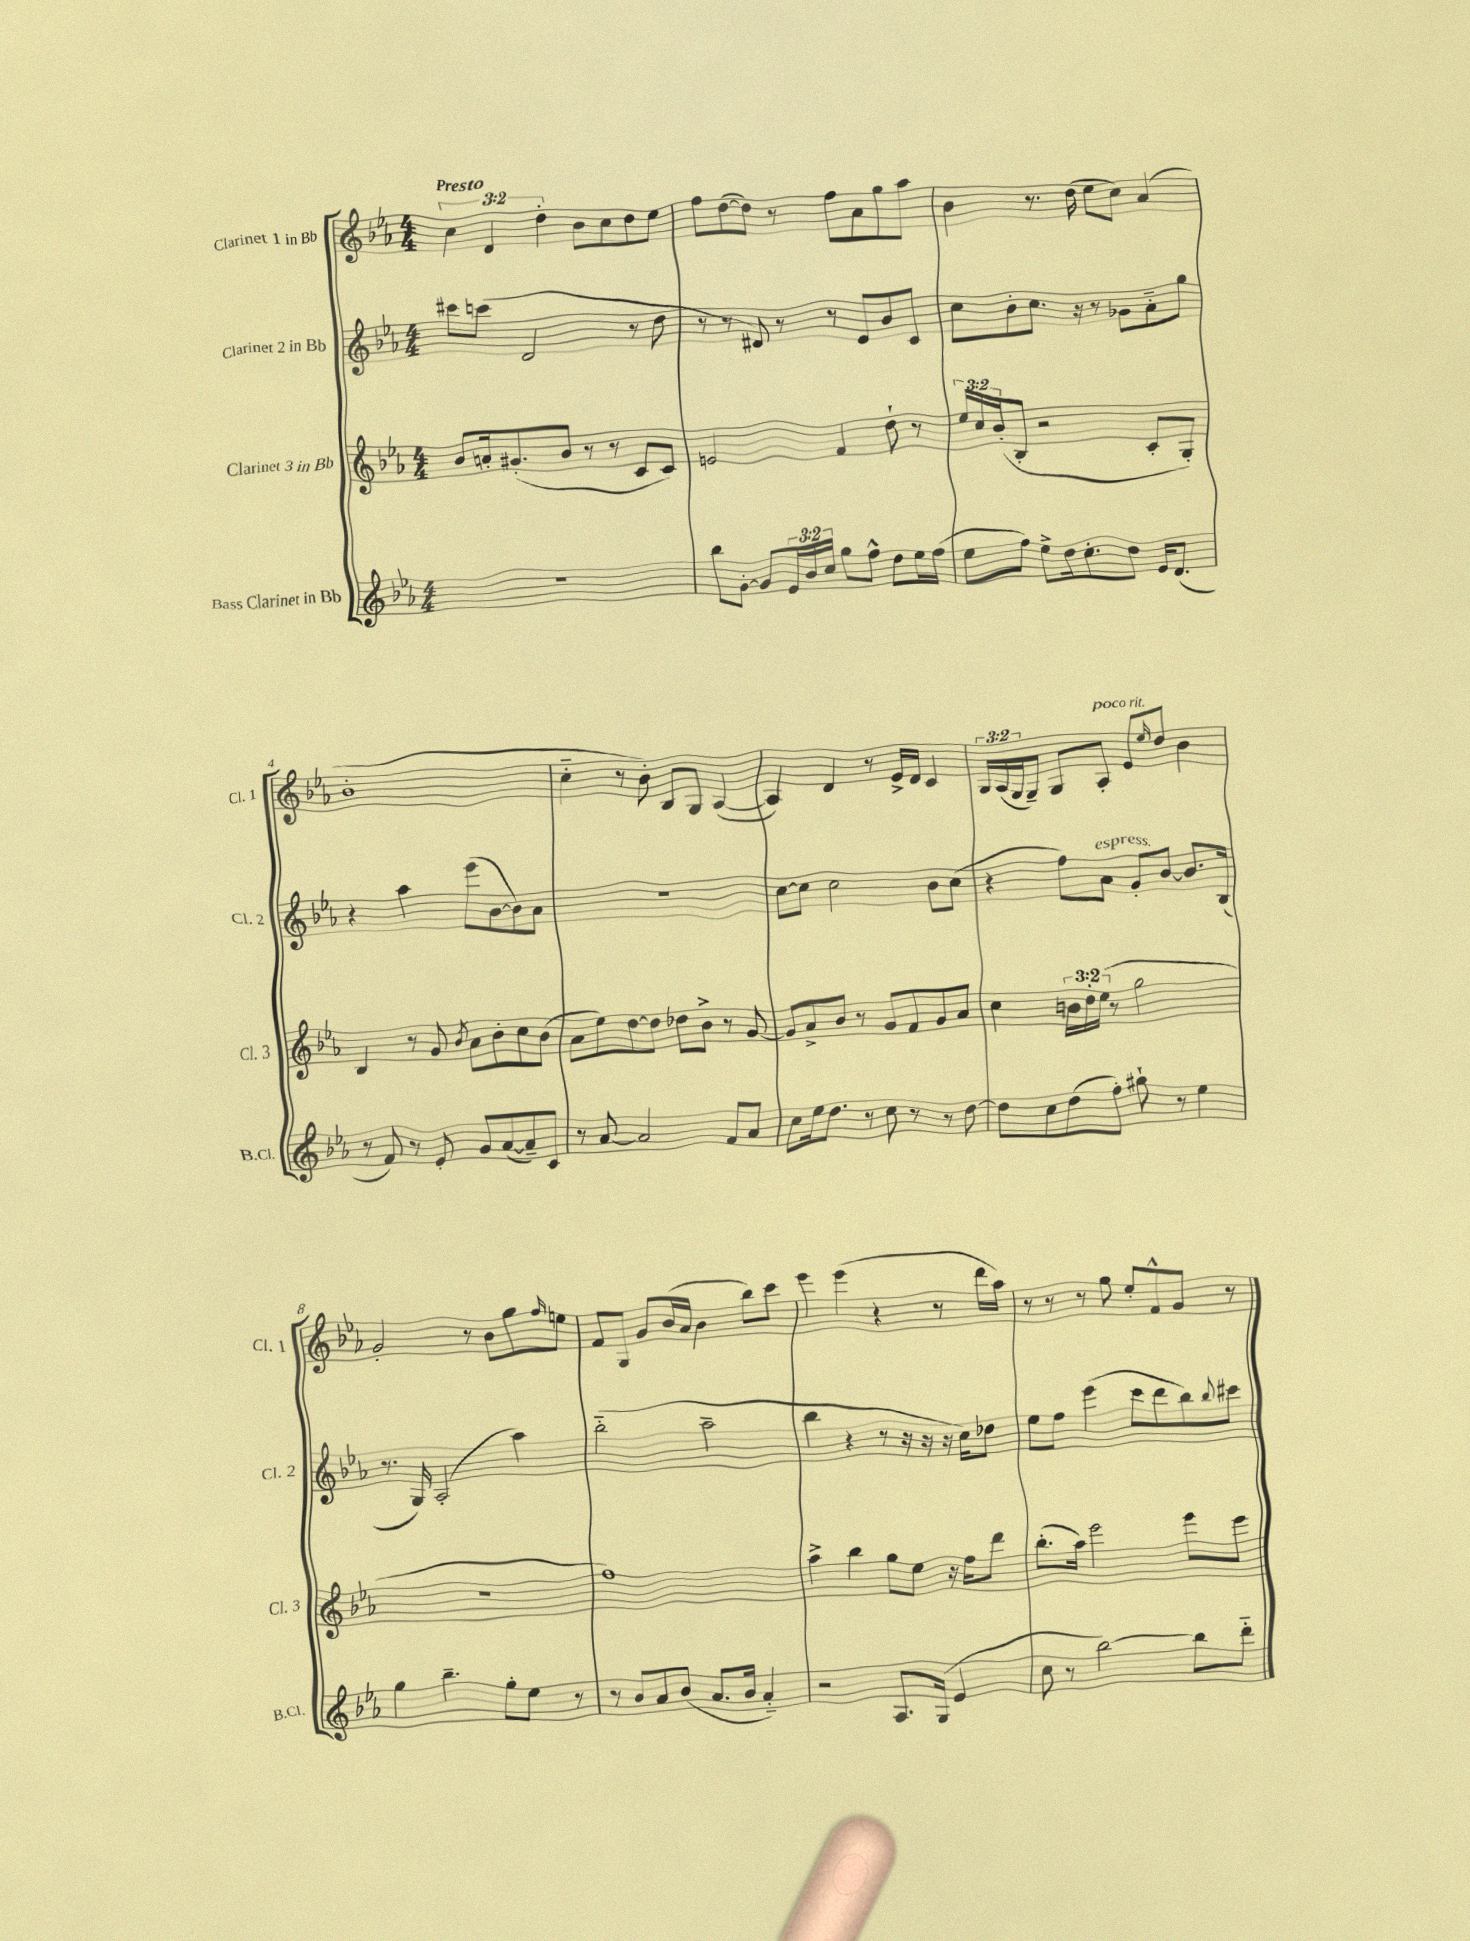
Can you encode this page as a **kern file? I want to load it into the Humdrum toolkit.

**kern	**kern	**kern	**kern
*part4	*part3	*part2	*part1
*staff4	*staff3	*staff2	*staff1
*I"Bass Clarinet in Bb	*I"Clarinet 3 in Bb	*I"Clarinet 2 in Bb	*I"Clarinet 1 in Bb
*I'B.Cl.	*I'Cl. 3	*I'Cl. 2	*I'Cl. 1
*clefG2	*clefG2	*clefG2	*clefG2
*k[b-e-a-]	*k[b-e-a-]	*k[b-e-a-]	*k[b-e-a-]
*M4/4	*M4/4	*M4/4	*M4/4
=1	=1	=1	=1
!	!	!	!LO:TX:a:B:t=Presto
1r	8b-/L	8ccc#X\L	6cc\
.	16an'/k	(8cccn\J	.
.	.	.	6d/
.	(8.g#X'/	.	.
.	.	2d/	.
.	.	.	6dd'\
.	8b-/J	.	.
.	8r	.	8b-\L
.	8r	.	8cc\
.	8c/L	8r	8dd\
.	8c/J)	8dd\	8ee-\J
=2	=2	=2	=2
8bb-\L	2en/	8r	8ff\L
[8g'\J	.	8r	([8dd\
8g/L]	.	8d#X/)	8dd\J])
24e-/L	.	8r	8r
24b-/	.	.	.
24cc/JJ	.	.	.
8gg\L	4f/	8r	8ff\L
8ff^^\J	.	8e-/L	8a-\
8dd\L	8dd`\	8b-/	8gg\
16ee-\L	8r	8c/J	8aa-\J
(16ff\JJ	.	.	.
=3	=3	=3	=3
8ee-\L	24ee-/LL	8cc\L	4b-\
.	24cc/	.	.
.	(24b-'/J	.	.
8ff\J)	8B-'/J	8b-'\	.
8ee-^\L	2r	8.cc\J	8.r
16dd\k	.	.	.
8.cc'\	.	16r	(16dd\
.	.	8r	8ee-\L
8dd\J	.	8g-X\L	8cc\J)
16e-/KL	8c'/L	8a-\	(4a-/
(8.d/J	.	.	.
.	8G'/J)	8gg\J	.
!!LO:LB:g=z
=4	=4	=4	=4
8r	4B-/	4r	1b-'
8f/)	.	.	.
8r	8r	4aa-\	.
8e-'/	8g/	.	.
.	8qb-/	.	.
8g/L	8a-\L	(8eee-\L	.
([8a-/	8b-'\	[8b-\	.
8a-~/])	8cc\	8b-\])	.
8c/J	(8b-\J	8a-\J	.
=5	=5	=5	=5
8r	8a-\L	1r	4cc\
[8a-/	8ee-\)	.	.
2a-/]	[8dd\	.	8r
.	8dd\J]	.	8b-'\)
.	8dd-X\L	.	8B-/L
.	8b-^\J	.	8G/J
8f/L	8r	.	([4A-/
8a-/J	[8g/	.	.
=6	=6	=6	=6
8cc\L	8g/L]	[8cc\L	4A-/])
16ee-\k	8a-^/	8cc\J]	.
8.dd\J	.	.	.
.	8b-/J	2cc\	4d/
8r	8r	.	.
8cc\	8g/L	.	8r
8r	8f/	.	16e-^/LL
.	.	.	16d/JJ
8r	8g/	8b-\L	4c/
[8dd\	8a-/J	(8cc\J	.
=7	=7	=7	=7
8dd\L]	4cc\	4r	24G/LL
.	.	.	(24A-/
.	.	.	24G/J
8cc\	.	.	8G~/J)
(8dd\	24bn\LL	8ff\L)	8G/L
.	24dd'\	.	.
.	(24ee-\JJ	.	.
!	!	!	!LO:TX:a:i:t=poco rit.
!	!	!LO:TX:a:i:t=espress.	!
8ff'\J)	8r	8a-\J	8A-'/J
8gg#X`\	2gg\	8g'/L	8e-/L
.	.	.	16qqee-/
8r	.	[8b-/J	8dd/J
4ee-\	.	8.b-/L]	4b-\
.	.	(16B-/Jk	.
!!LO:LB:g=z
=8	=8	=8	=8
4gg\	1r	8.r	2g'/
.	.	16G/)	.
4.bb-~\	.	(2A-'/	.
.	.	.	8r
8gg'\L	.	.	8b-\L
8ee-\J	.	4aa-\)	8gg\
.	.	.	16qqff/
8r	.	.	8een\J
=9	=9	=9	=9
8r	1ff)	(2bb-\	8f/L
8b-/L	.	.	8G/J
8a-/	.	.	8g/L
(8b-/J	.	.	(16b-/L
.	.	.	16a-/JJ
8.a-/L	.	2aa-~\	4b-\
16b-/Jk	.	.	.
4a-/)	.	.	8bb-\L)
.	.	.	8ccc\J
=10	=10	=10	=10
2r	4aa-^\	4bb-\	4eee-\
.	4bb-\	4r	(4eee-\
8.A-/L	8gg\L	8r	4r
.	8ee-\J	16r	.
(16G/Jk	.	16r	.
4e-/	16r	16r	8r
.	16ff\KL	16cc\KL)	.
.	8ddd\J	8dd-X\J	16ddd\LL
.	.	.	16aa-\JJ)
=11	=11	=11	=11
8cc\	(8.bb-'\L	8ee-\L	8r
8r	.	8ff\J	8r
.	16aa-\Jk)	.	.
[2bb-\)	2eee-\	(4eee-\	8r
.	.	.	8gg\
.	.	8ccc\L	8ee-'/L
.	.	8ddd\	8f^^/
8bb-\L]	8eee-\L	8bb-\)	8g/J
.	.	8qqbb-/	.
8ddd\J	8eee-\J	8ccc#X\J	8r
==	==	==	==
*-	*-	*-	*-
